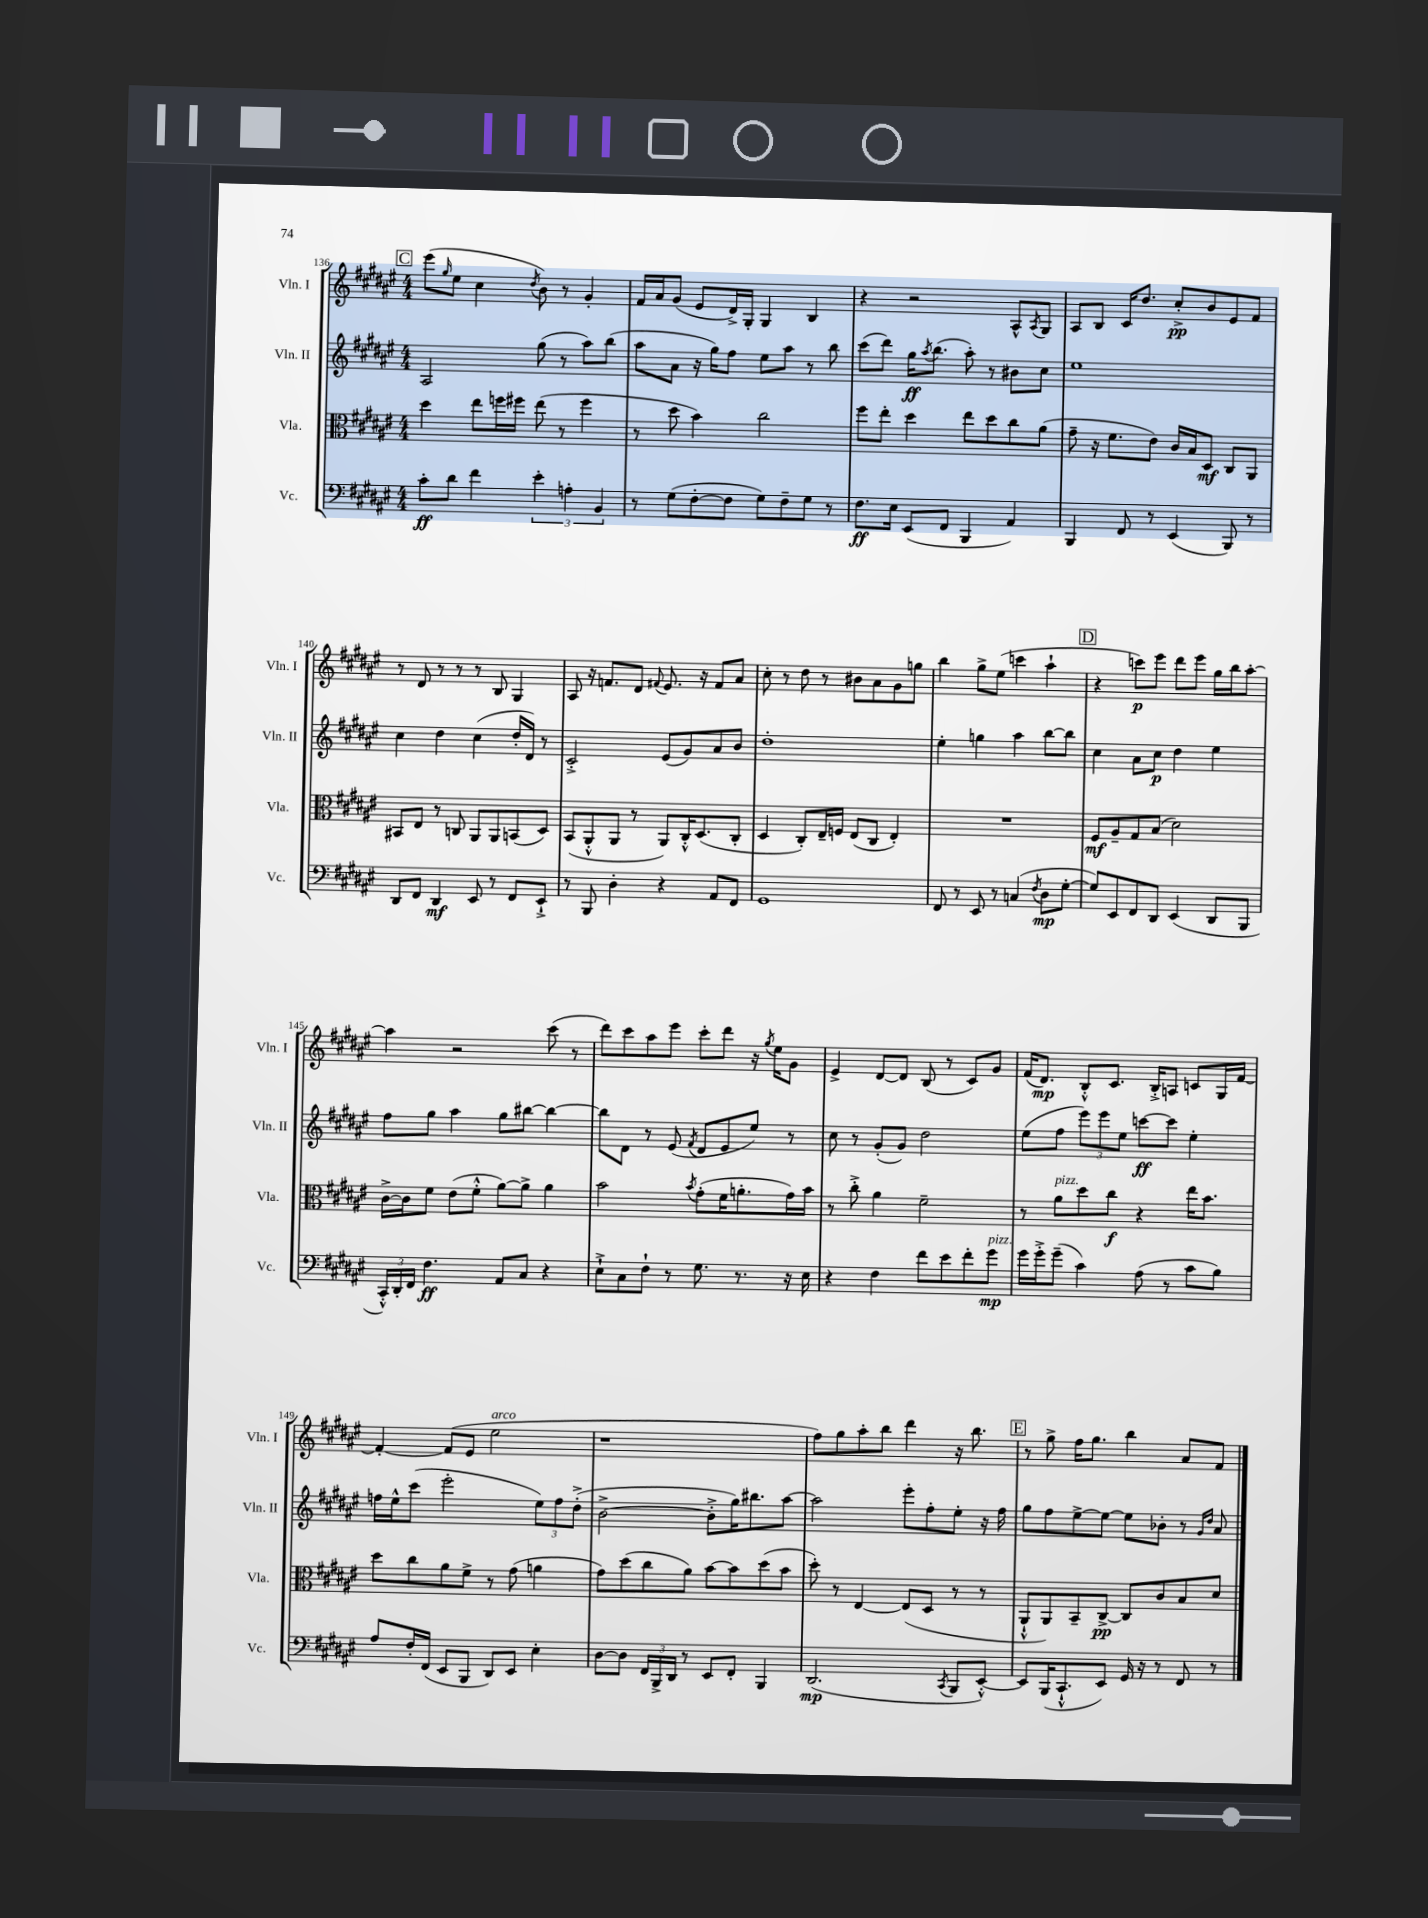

**kern	**dynam	**kern	**dynam	**kern	**dynam	**kern	**dynam
*part4	*part4	*part3	*part3	*part2	*part2	*part1	*part1
*staff4	*staff4	*staff3	*staff3	*staff2	*staff2	*staff1	*staff1
*I"Vc.	*	*I"Vla.	*	*I"Vln. II	*	*I"Vln. I	*
*I'Vc.	*	*I'Vla.	*	*I'Vln. II	*	*I'Vln. I	*
*clefF4	*	*clefC3	*	*clefG2	*	*clefG2	*
*k[f#c#g#d#a#e#]	*	*k[f#c#g#d#a#e#]	*	*k[f#c#g#d#a#e#]	*	*k[f#c#g#d#a#e#]	*
*M4/4	*	*M4/4	*	*M4/4	*	*M4/4	*
!!LO:REH:place=s1:t=C
=136	=136	=136	=136	=136	=136	=136	=136
8c#'\L	ff	4dd#\	.	2A#/	.	(8eee#\L	.
.	.	.	.	.	.	16qqgg#/	.
8d#\J	.	.	.	.	.	8ee#\J	.
4f#\	.	8ee#\L	.	.	.	4cc#\	.
.	.	16ffn\L	.	.	.	.	.
.	.	16ff#X\JJ	.	.	.	.	.
.	.	.	.	.	.	8qdd#/	.
6e#'\	.	(8ee#\	.	(8gg#\	.	8b\)	.
.	.	8r	.	8r	.	8r	.
6An'\	.	.	.	.	.	.	.
.	.	4ff#\	.	8aa#\L)	.	4g#'/	.
6BB/	.	.	.	.	.	.	.
.	.	.	.	(8bb\J	.	.	.
=137	=137	=137	=137	=137	=137	=137	=137
8r	.	8r	.	8aa#\L	.	16f#/LL	.
.	.	.	.	.	.	16a#/J	.
(8G#\L	.	8dd#\	.	8a#\J	.	(8g#/J	.
[8F#'\	.	4b\)	.	16r	.	8e#/L	.
.	.	.	.	16gg#\KL)	.	.	.
8F#\J]	.	.	.	8ff#\J	.	16d#^/L)	.
.	.	.	.	.	.	16G#'/JJ	.
8G#\L)	.	2cc#\	.	8ee#\L	.	4G#/	.
8F#~\	.	.	.	8aa#\J	.	.	.
8G#\J	.	.	.	8r	.	4B/	.
8r	.	.	.	8bb\	.	.	.
=138	=138	=138	=138	=138	=138	=138	=138
8.F#\L	ff	8ff#\L	.	(8ccc#\L	.	4r	.
.	.	8ee#'\J	.	8ddd#\J)	.	.	.
16E#\Jk	.	.	.	.	.	.	.
(8EE#/L	.	4dd#\	.	16gg#\KL	ff	2r	.
.	.	.	.	8qaa#/	.	.	.
.	.	.	.	(8.bb\J	.	.	.
8FF#/J	.	.	.	.	.	.	.
4BBB/	.	8ee#\L	.	8aa#'\)	.	.	.
.	.	8dd#\	.	8r	.	.	.
4AA#/)	.	8cc#\	.	8b#X\L	.	8A#^^/L	.
.	.	.	.	.	.	8qA#/	.
.	.	(8a#\J	.	8cc#\J	.	8G#/J	.
=139	=139	=139	=139	=139	=139	=139	=139
4BBB/	.	8g#~\	.	1ee#	.	8A#/L	.
.	.	16r	.	.	.	8B/J	.
.	.	8.f#\L	.	.	.	.	.
8FF#/	.	.	.	.	.	16c#/KL	.
.	.	.	.	.	.	8.dd#/J	.
8r	.	8e#\J)	.	.	.	.	.
(4EE#/	.	16c#/LL	.	.	.	8cc#'^/L	pp
.	.	16B/J	.	.	.	.	.
.	.	8D#/J	mf	.	.	8b/	.
8BBB/)	.	8C#/L	.	.	.	8e#/	.
8r	.	8AA#/J	.	.	.	8f#/J	.
!!LO:LB:g=z
=140	=140	=140	=140	=140	=140	=140	=140
8DD#/L	.	8BB#X/L	.	4cc#\	.	8r	.
8FF#/J	.	8E#/J	.	.	.	8d#/	.
4DD#/	mf	8r	.	4dd#\	.	8r	.
.	.	8Cn/	.	.	.	8r	.
8EE#/	.	8AA#/L	.	(4cc#\	.	8r	.
8r	.	8AA#/	.	.	.	8B/	.
8FF#/L	.	(8BBn/	.	16dd#'/LL	.	4G#/	.
.	.	.	.	16d#/JJ)	.	.	.
8EE#`^/J	.	8D#/J)	.	8r	.	.	.
=141	=141	=141	=141	=141	=141	=141	=141
8r	.	(8BB/L	.	2c#'^/	.	8A#/	.
8BBB/	.	8AA#'^^/	.	.	.	16r	.
.	.	.	.	.	.	8.fn/L	.
4D#'\	.	8AA#/J	.	.	.	.	.
.	.	8r	.	.	.	8d#/J	.
.	.	.	.	.	.	8qqf#X/	.
4r	.	8AA#/L)	.	(8e#/L	.	8.e#/	.
.	.	16C#'^^/K	.	8g#/)	.	.	.
.	.	(8.D#/	.	.	.	16r	.
8AA#/L	.	.	.	8a#/	.	8f#/L	.
8FF#/J	.	8C#'/J	.	8b/J	.	8a#/J	.
=142	=142	=142	=142	=142	=142	=142	=142
1GG#	.	4D#/	.	1dd#'	.	8cc#'\	.
.	.	.	.	.	.	8r	.
.	.	8C#'/L)	.	.	.	8dd#\	.
.	.	16E#~/L	.	.	.	8r	.
.	.	16Fn/JJ	.	.	.	.	.
.	.	(8E#/L	.	.	.	8b#X\L	.
.	.	8C#/J	.	.	.	8a#\	.
.	.	4E#'/)	.	.	.	8g#\	.
.	.	.	.	.	.	8ggn\J	.
=143	=143	=143	=143	=143	=143	=143	=143
8FF#/	.	1r	.	4ee#'\	.	4bb\	.
8r	.	.	.	.	.	.	.
8EE#/	.	.	.	4ggn\	.	8gg#^\L	.
8r	.	.	.	.	.	(8ee#\J	.
(4Cn/	.	.	.	4aa#\	.	4cccn\	.
8qF#/	.	.	.	.	.	.	.
8D#\L	mp	.	.	[8bb\L	.	4aa#`\	.
[8G#'\J	.	.	.	8bb\J]	.	.	.
!!LO:REH:place=s1:t=D
=144	=144	=144	=144	=144	=144	=144	=144
8G#/L])	.	8F#/L	mf	4cc#\	.	4r	.
8EE#/	.	8A#~/	.	.	.	.	.
8FF#/	.	8G#/	.	8a#\L	.	8cccn\L)	p
8DD#/J	.	(8B/J	.	8cc#\J	p	8eee#\J	.
(4EE#/	.	2d#\)	.	4dd#\	.	8ddd#\L	.
.	.	.	.	.	.	8eee#\J	.
8DD#/L	.	.	.	4ee#\	.	16gg#\LL	.
.	.	.	.	.	.	16bb\J	.
8BBB/J	.	.	.	.	.	[8aa#'\J	.
!!LO:LB:g=z
=145	=145	=145	=145	=145	=145	=145	=145
24CC#'^^/LL)	.	[16c#^\LL	.	8ff#\L	.	4aa#\]	.
24DD#'/	.	.	.	.	.	.	.
.	.	16c#\J]	.	.	.	.	.
24FF#/JJ	.	.	.	.	.	.	.
4.F#\	ff	8f#\J	.	8gg#\J	.	.	.
.	.	(8e#\L	.	4aa#\	.	2r	.
.	.	8f#'^^\J	.	.	.	.	.
8AA#/L	.	[8a#\L)	.	8gg#\L	.	.	.
8C#/J	.	8a#^\J]	.	[8bb#X\J	.	.	.
4r	.	4a#\	.	4bb#\_	.	(8ccc#\	.
.	.	.	.	.	.	8r	.
=146	=146	=146	=146	=146	=146	=146	=146
8E#`^\L	.	2b\	.	8bb#\L]	.	8ddd#\L)	.
8C#\	.	.	.	8d#\J	.	8ccc#\	.
8F#`\J	.	.	.	8r	.	8aa#\	.
8r	.	.	.	(8e#/	.	8eee#\J	.
.	.	8qb/	.	8qf#/	.	.	.
8.G#\	.	(8g#'\L	.	8d#/L	.	8ccc#'\L	.
.	.	16f#\K	.	8e#/	.	8ddd#\J	.
8.r	.	8.an'\	.	.	.	.	.
.	.	.	.	8ee#/J)	.	16r	.
.	.	.	.	.	.	8qgg#/	.
.	.	.	.	.	.	16ee#\KL	.
16r	.	16g#\L)	.	8r	.	8g#\J	.
16E#\	.	16b\JJ	.	.	.	.	.
=147	=147	=147	=147	=147	=147	=147	=147
4r	.	8r	.	8cc#\	.	4e#^/	.
.	.	8cc#'^\	.	8r	.	.	.
4F#\	.	4a#\	.	(8g#'/L	.	[8d#/L	.
.	.	.	.	8g#/J)	.	8d#/J]	.
8f#\L	.	2f#~\	.	2dd#\	.	(8B/	.
8e#\	.	.	.	.	.	8r	.
8f#'\	.	.	.	.	.	8c#/L)	.
!LO:TX:a:i:t=pizz.	!	!	!	!	!	!	!
8g#\J	mp	.	.	.	.	8g#/J	.
=148	=148	=148	=148	=148	=148	=148	=148
16g#\LL	.	8r	.	(8ee#\L	.	(16f#/KL	.
16g#'^\J	.	.	.	.	.	8.d#/J)	mp
!	!	!LO:TX:a:i:t=pizz.	!	!	!	!	!
(8g#~\J	.	8a#\L	.	8ff#\J	.	.	.
4c#\)	.	8dd#\	.	12eee#\L)	.	8B'^^/L	.
.	.	.	.	12eee#\	.	.	.
.	.	8cc#\J	f	.	.	8.c#/J	.
.	.	.	.	12ee#\J	.	.	.
(8A#\	.	4r	.	[8cccn\L	ff	.	.
.	.	.	.	.	.	16B'^/KL	.
8r	.	.	.	8ccc\J]	.	8An/J	.
8c#\L	.	16ee#\KL	.	4ee#'\	.	8cn/L	.
.	.	8.b\J	.	.	.	.	.
8B\J)	.	.	.	.	.	16G#/L	.
.	.	.	.	.	.	[16f#/JJ	.
!!LO:LB:g=z
=149	=149	=149	=149	=149	=149	=149	=149
8A#/L	.	8dd#\L	.	16ffn\LL	.	4f#'/_	.
.	.	.	.	16ee#^^\J	.	.	.
16F#'/L	.	8cc#\	.	(8ccc#\J	.	.	.
(16FF#/JJ	.	.	.	.	.	.	.
8EE#/L	.	8a#\	.	2eee#'\	.	(8f#/L]	.
8BBB/J	.	8f#^\J	.	.	.	8e#/J	.
!	!	!	!	!	!	!LO:TX:a:i:t=arco	!
8DD#/L)	.	8r	.	.	.	2ee#\	.
8EE#/J	.	(8g#\	.	.	.	.	.
4E#'\	.	4an\	.	12ee#\L)	.	.	.
.	.	.	.	12ff\	.	.	.
.	.	.	.	(12dd#'^\J	.	.	.
=150	=150	=150	=150	=150	=150	=150	=150
[8D#\L	.	8g#\L)	.	[2b^\	.	1r	.
8D#\J]	.	(8dd#\	.	.	.	.	.
24FF#/LL	.	8cc#\	.	.	.	.	.
24BBB^/	.	.	.	.	.	.	.
24DD#/JJ	.	.	.	.	.	.	.
8r	.	8a#\J)	.	.	.	.	.
8EE#/L	.	[8b\L	.	8b'^\L]	.	.	.
8FF#'/J	.	8b\]	.	16gg#\K)	.	.	.
.	.	.	.	8.bb#X\	.	.	.
4BBB/	.	(8dd#\	.	.	.	.	.
.	.	8b\J	.	[8aa#\J	.	.	.
=151	=151	=151	=151	=151	=151	=151	=151
(2.DD#/	mp	8dd#'\)	.	2aa#\]	.	8ff#\L)	.
.	.	8r	.	.	.	8gg#\	.
.	.	[4E#/	.	.	.	8aa#'\	.
.	.	.	.	.	.	8bb\J	.
.	.	(8E#/L]	.	8eee#'\L	.	4ddd#\	.
.	.	8D#/J	.	8ff#'\	.	.	.
8qCC#/	.	.	.	.	.	.	.
8BBB/L	.	8r	.	8ee#'\J	.	16r	.
.	.	.	.	.	.	8.bb\	.
[8EE#'^^/J)	.	8r	.	16r	.	.	.
.	.	.	.	16ff#\	.	.	.
!!LO:REH:place=s1:t=E
=152	=152	=152	=152	=152	=152	=152	=152
8EE#/L]	.	8AA#`^^/L	.	8gg#\L	.	8r	.
(16BBB/K	.	8AA#/)	.	8ff#\	.	8gg#^\	.
8.CC#`^^/	.	.	.	.	.	.	.
.	.	8BB~/	.	[8ee#^\	.	16ff#\KL	.
.	.	.	.	.	.	8.gg#\J	.
8EE#/J)	.	[8C#^/J	pp	8ee#\J_	.	.	.
16GG#/	.	8C#/L]	.	8ee#\L]	.	4bb\	.
16r	.	.	.	.	.	.	.
8r	.	8c#/	.	8b-X'\J	.	.	.
8FF#/	.	8B/	.	8r	.	8a#/L	.
.	.	.	.	16qqg#/LL	.	.	.
.	.	.	.	16qqdd#/JJ	.	.	.
8r	.	8d#/J	.	8a#/	.	8f#/J	.
==	==	==	==	==	==	==	==
*-	*-	*-	*-	*-	*-	*-	*-
